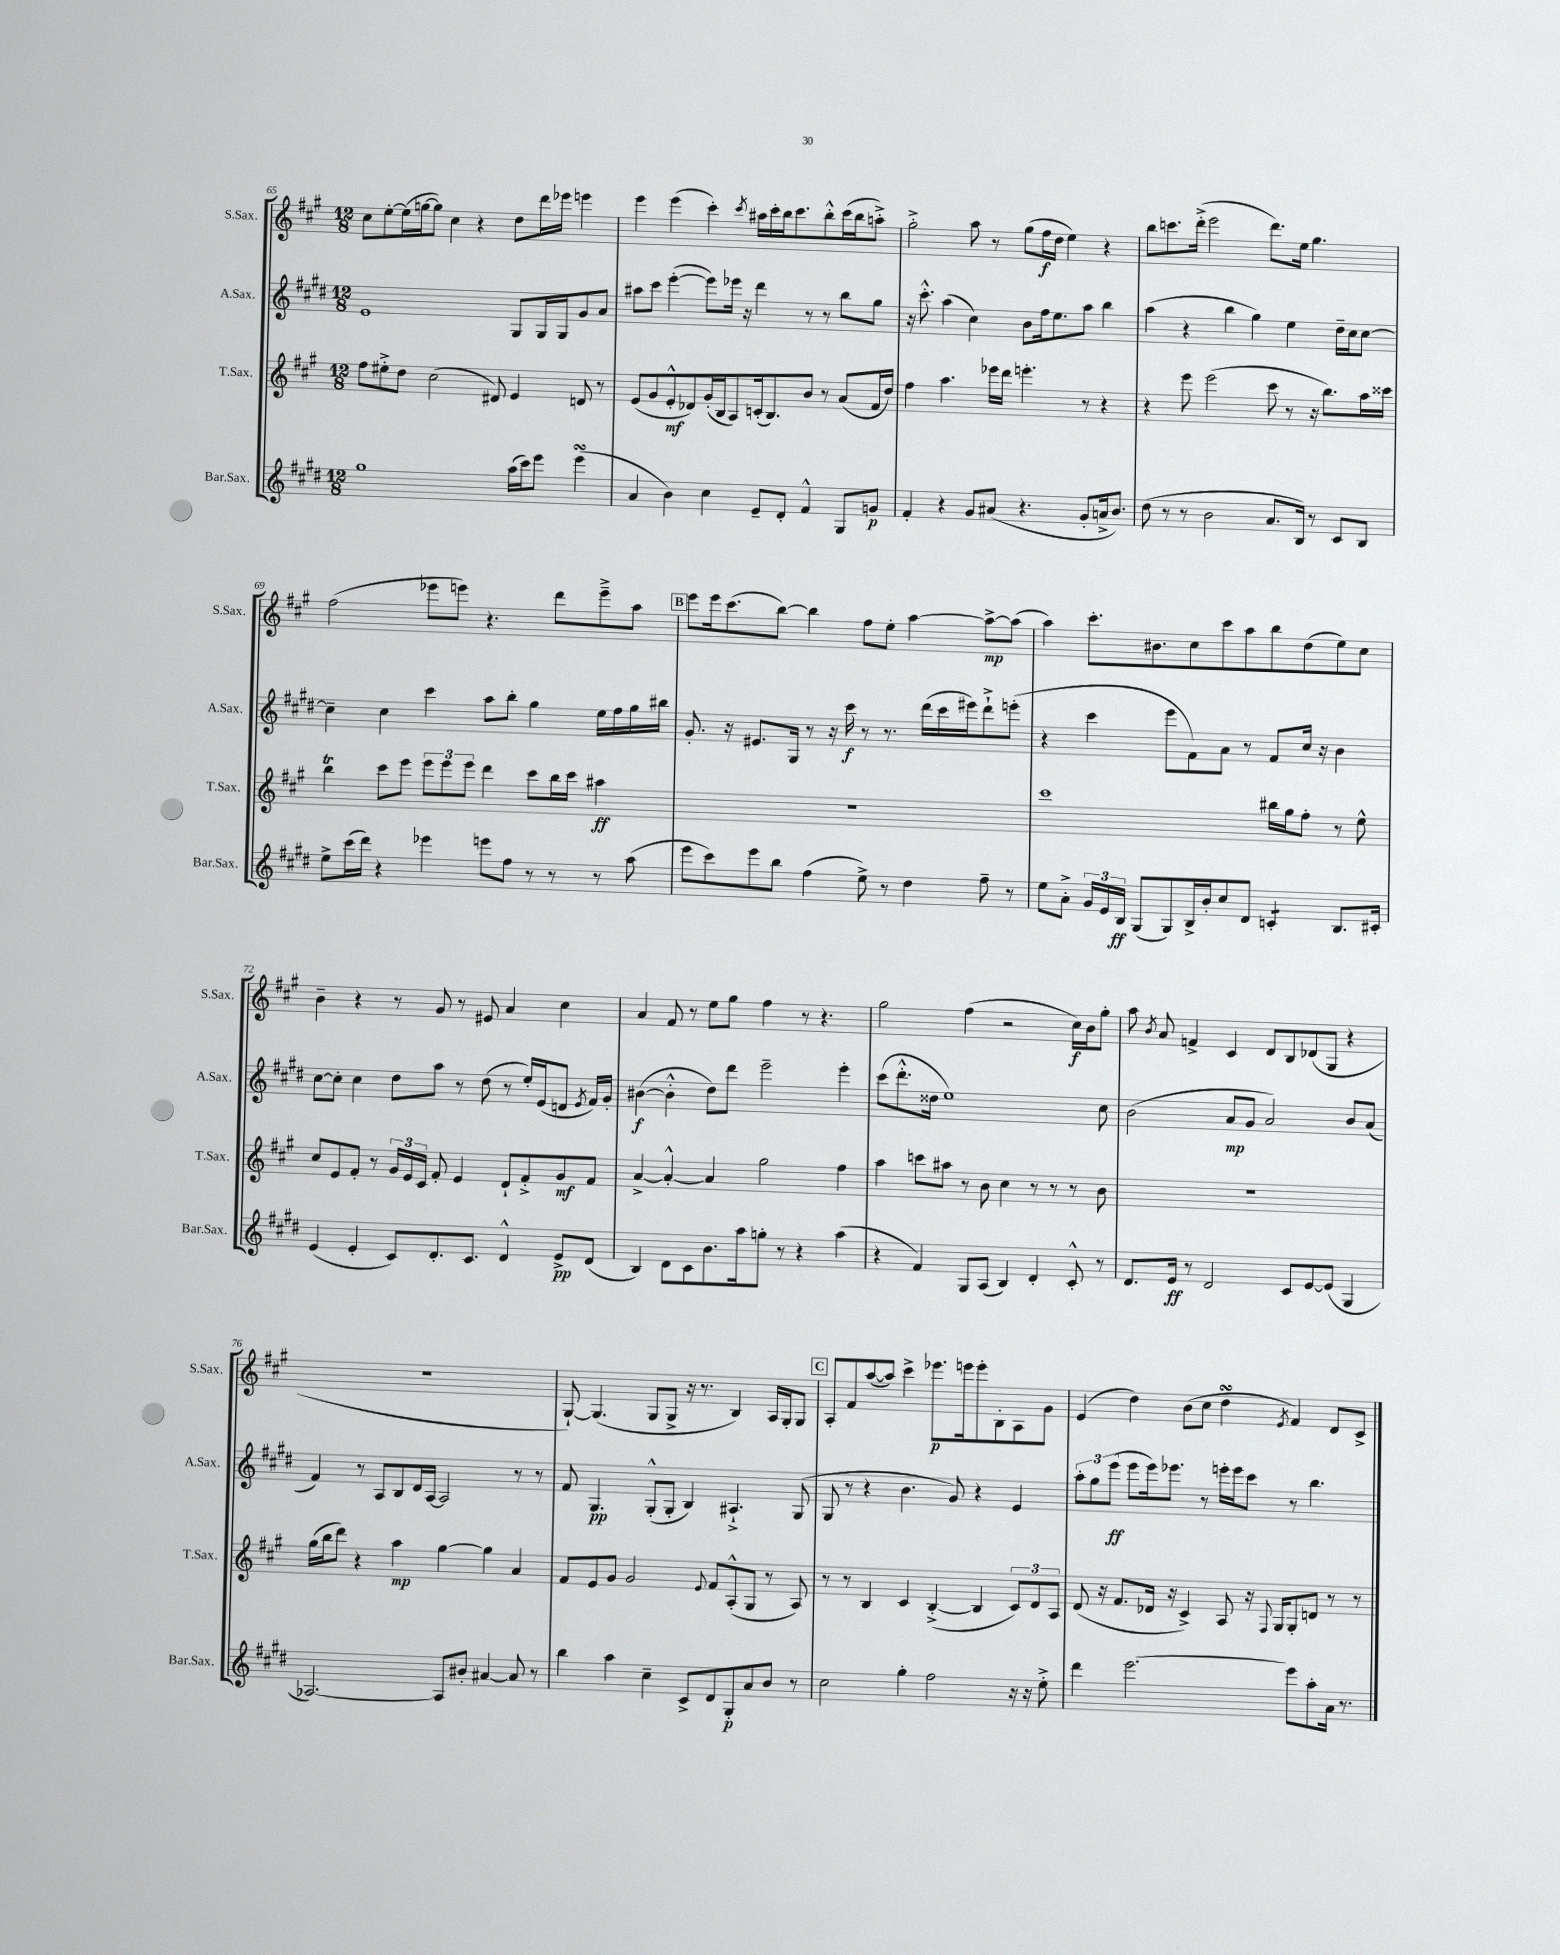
<<
\new StaffGroup <<
\new Staff = "s0" \with { instrumentName = "S.Sax." shortInstrumentName = "S.Sax." } {
    \clef treble \key a \major \numericTimeSignature \time 12/8
    \autoBeamOff cis''8[ e''8~-. e''16( g''16~ g''8]) cis''4 r4 d''8[ d'''16 ees'''16] e'''4 |
    e'''4 e'''4( cis'''4-.) \acciaccatura { cis'''8 } ais''16[ cis'''16-. b''16 cis'''8. b''8-.-^ cis'''16( b''16 a''8]-.->) |
    gis''2-.-> a''8 r8 gis''8[( fis''16\f d''16] e''4) r4 |
    b''8[ c'''8. d'''16]-.->( e'''2 d'''8.[) e''16] gis''4. |
    fis''2( ees'''8[ e'''8]) r4. d'''8[ e'''8---> a''8] |
    \mark \markup { \box "B" } e'''8[ e'''16 cis'''8.( b''8]~) b''4 fis''8[ e''8]-. a''4~ a''8[~->\mp a''8]( |
    a''4) cis'''8.[-. bis'8. cis''8 cis'''8 a''8 b''8 d''8( e''8) cis''8] |
    b'4-- r4 r8 gis'8 r8 eis'8 a'4 cis''4 |
    a'4 fis'8 r8 e''8[ gis''8] fis''4 r8 r4. |
    gis''2 fis''4( r2 cis''16[\f) b'16 gis''8]-. |
    a''8 \acciaccatura { b'8 } a'8 f'4-> cis'4 d'8[ b8 des'8( gis8] r4 |
    R1. |
    gis8~-!) gis4.( gis8[ gis8]-> r16 r8. b4) a16[ gis16-. gis8] |
    \mark \markup { \box "C" } a8[-. fis'8 a''8~( a''8]) cis'''4-> ees'''8.[\p e'''16 e'''8-. b8-. a8 gis'8] |
    e'4( d''4) b'8[( cis''8] d''4\turn \acciaccatura { e'8 } fis'4) d'8[ cis'8]-> \bar "|." |
}
\new Staff = "s1" \with { instrumentName = "A.Sax." shortInstrumentName = "A.Sax." } {
    \clef treble \key e \major \numericTimeSignature \time 12/8
    \autoBeamOff e'1 gis8[ gis16 gis16 gis'8 a'8] |
    ais''8[ cis'''8] e'''4~-.( e'''8[) ees'''16] r16 dis'''4 r8 r8 b''8[ gis''8] |
    r16 cis'''8.-.-^ a''4( cis''4) b'8[ fis''16 e''8. a''8] b''4 |
    a''4( r4 b''4 gis''4) e''4 dis''16[-- cis''16 cis''8]~ |
    cis''4-- cis''4 cis'''4 a''8[ b''8]-. gis''4 e''16[ fis''16 gis''16 bis''16] |
    \mark \markup { \box "B" } gis'8.-. r16 eis'8.[ gis16] r8 r16 cis'''16\f r8 r8. dis'''16[( cis'''16 eis'''16) dis'''8-!-> e'''8]-.( |
    r4 cis'''4 e'''8[ fis'8) a'8] r8 fis'8[ cis''16] r16 b'4 |
    cis''8[~ cis''8]-. cis''4 dis''8[ a''8] r8 dis''8( r8 e''16[-.) e'16( d'8] \acciaccatura { e'8 } fis'16[) gis'16]-. |
    bis'4~\f( bis'4-.-^ dis''8[) dis'''8] e'''2-- e'''4-. |
    cis'''8[( dis'''8.-.-^ disis''16] e''1) cis''8 |
    b'2( a'8[\mp gis'8] a'2) b'8[ a'8]( |
    fis'4) r8 a8[ b8 dis'16 a16]~ a2 r8 r8 |
    fis'8 gis4.\pp gis8[-.-^( gis8]-. b4) ais4.-!-> gis8( |
    \mark \markup { \box "C" } gis8 r8 r4 b'4. gis'8) r4 e'4 |
    \tuplet 3/2 { a''8[-. gis''8 e'''8]\ff( } e'''8[ e'''16) ees'''8.] r8 e'''16[-. e'''16 cis'''8] r8 b''4. \bar "|." |
}
\new Staff = "s2" \with { instrumentName = "T.Sax." shortInstrumentName = "T.Sax." } {
    \clef treble \key a \major \numericTimeSignature \time 12/8
    \autoBeamOff fis''8[ eis''8-.-> d''8] cis''2( dis'8) e'4 d'8 r8 |
    e'8[( gis'8 e'8-.-^\mf des'8) gis'16-.( b16 a8) c'16-.( b8.) b'8] r8 a'8[( fis'16 d''16]) |
    fis''4 a''4. ees'''16[ d'''16] e'''4.-. r8 r4 |
    r4 e'''8 e'''2( cis'''8 r8 r16 b''8.[) a''16 cisis'''16] |
    b''4\trill cis'''8[ e'''8] \tuplet 3/2 { e'''8[ e'''8 e'''8] } d'''4 cis'''8[ b''16 cis'''16] ais''4\ff |
    \mark \markup { \box "B" } R1. |
    cis'''1 bis''16[ gis''16 fis''8]-. r8 e''8-^ |
    cis''8[ e'8 fis'8]-. r8 \tuplet 3/2 { gis'16[ e'16 cis'16] } fis'8-. e'4 d'8[-! fis'8-.-> gis'8\mf fis'8] |
    a'4~-> a'4~-.-^ a'4 gis''2 fis''4 |
    a''4 c'''8[ ais''8] r8 b'8 cis''4 r8 r8 r8 b'8 |
    R1. |
    gis''16[( b''16 d'''8]) r4 a''4\mp gis''4~ gis''4 a'4 |
    fis'8[ e'8 gis'8] gis'2 \appoggiatura { e'8 } fis'8[ a8-.-^( gis8] r8 a8) |
    \mark \markup { \box "C" } r8 r8 b4 cis'4 b4~-.->( b4 \tuplet 3/2 { cis'8[) d'8 a8] } |
    d'8( r16 fis'8.[ des'16] r16 cis'4->) a8 r16 \appoggiatura { fis8 } gis16[ gis8-. d'8] r8 r8 \bar "|." |
}
\new Staff = "s3" \with { instrumentName = "Bar.Sax." shortInstrumentName = "Bar.Sax." } {
    \clef treble \key e \major \numericTimeSignature \time 12/8
    \autoBeamOff gis''1 a''16[( cis'''16) e'''8] e'''4\turn( |
    a'4 b'4) cis''4 e'8[-- dis'8]-. fis'4-^ gis8[ g'8]\p |
    fis'4-. r4 gis'8[ ais'8]( r4. gis'8[-. a'16-> b'8.]) |
    dis''8( r8 r8 b'2 a'8.[ b16]) r8 cis'8[ b8] |
    e''8[-> cis'''16( dis'''16]) r4 ees'''4 e'''8[ fis''8] r8 r8 r8 a''8( |
    \mark \markup { \box "B" } e'''8[ cis'''8) e'''8 b''8] fis''4( e''8->) r8 dis''4 fis''8-- r8 |
    e''8[ a'8]-.-> \tuplet 3/2 { gis'16[ e'16 b16]\ff } gis8[( gis8) b16-> b'16-. cis''8 dis'8] c'4:8-. b8.[ cis'16]-. |
    e'4( e'4-. cis'8[) dis'8.-. cis'8.] dis'4-^ e'8[->\pp dis'8]( |
    b4) dis'8[ cis'8 b'8. a''16 g''8]-. r8 r4 a''4( |
    r4 fis'4) gis8[ a8]( b4) dis'4-. cis'8-.-^ r8 |
    dis'8.[ e'16]\ff r8 dis'2 cis'8[ e'8~ e'8]( gis4 |
    aes2.~) aes8[ bis'8]-. ais'4~ ais'8 r8 |
    b''4 a''4 cis''4-- cis'8[-> dis'8 gis8-.\p a'8 b'8] r8 |
    \mark \markup { \box "C" } cis''2 gis''4-. fis''2 r16 r16 e''8-.-> |
    dis'''4 e'''2.~ e'''8[ a''8-. a'16] r8. \bar "|." |
}
>>
>>
\layout { \context { \Score currentBarNumber = #65 } }
